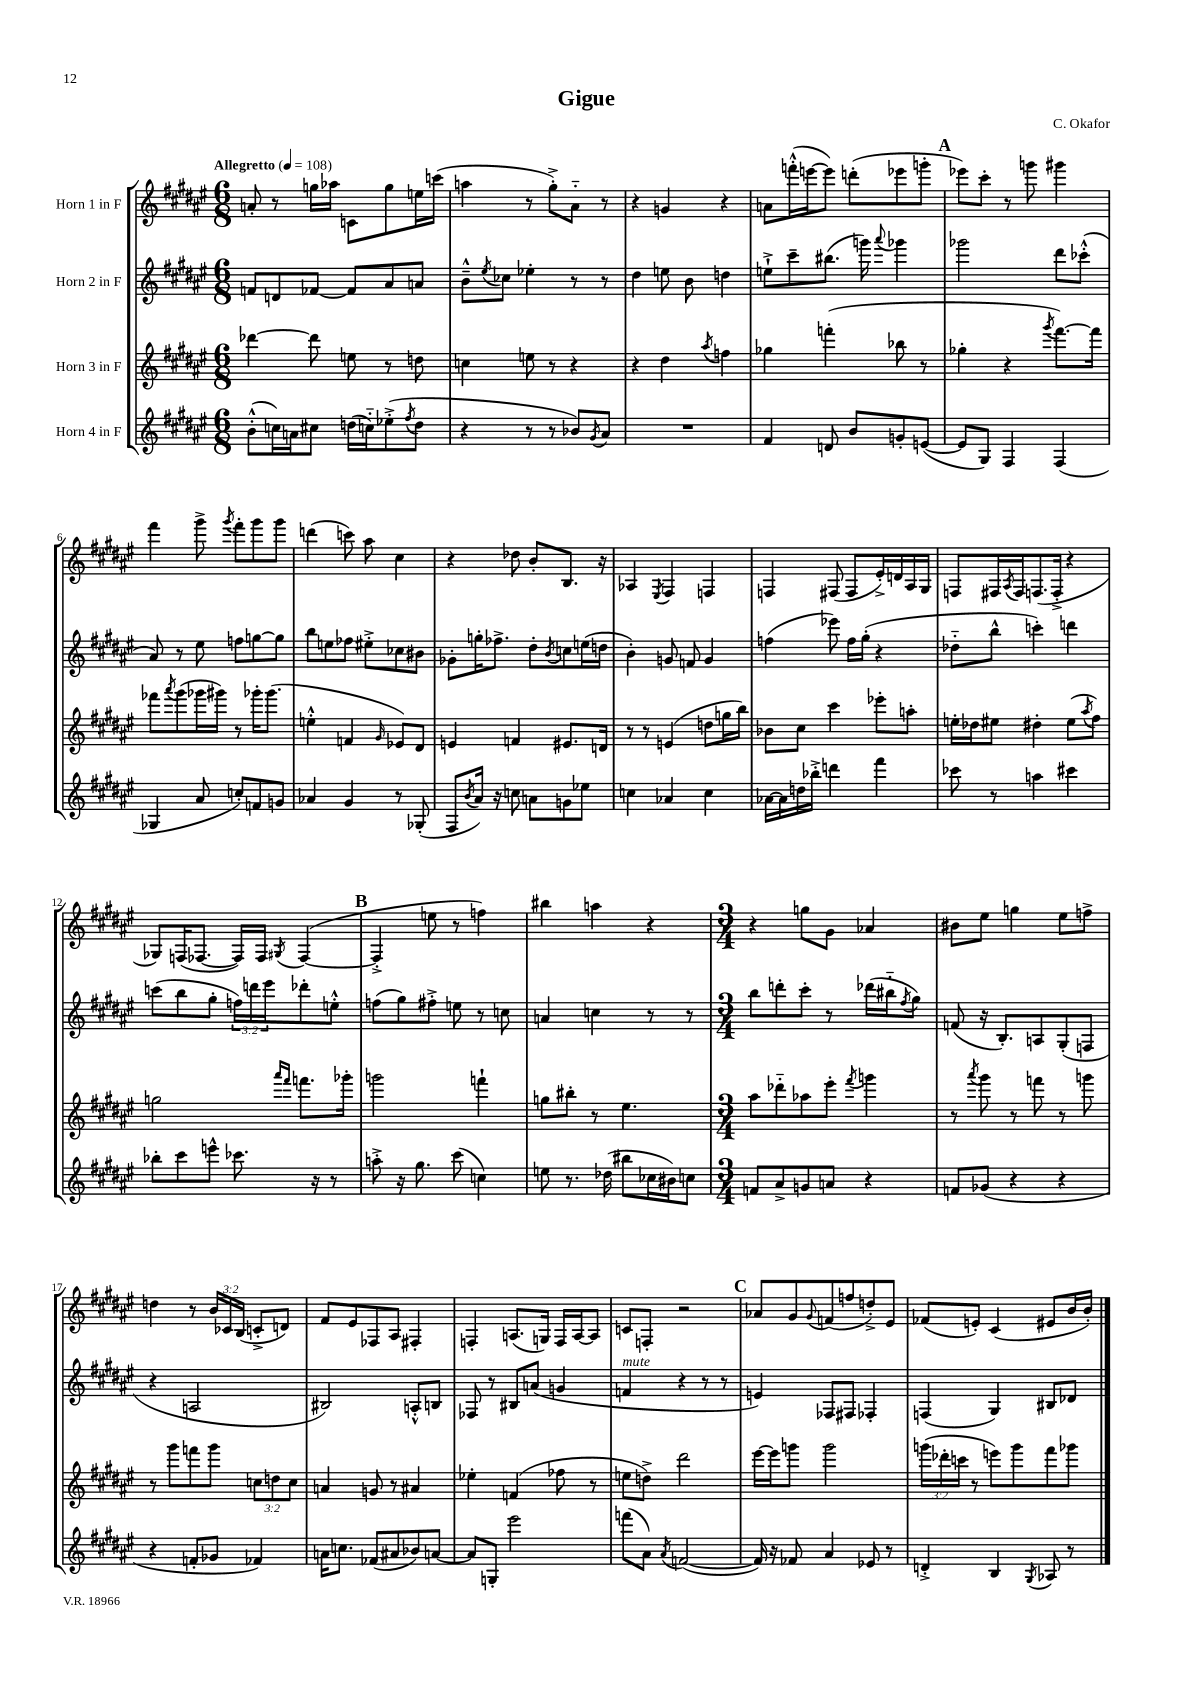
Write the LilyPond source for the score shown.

\header { title = "Gigue" composer = "C. Okafor" }
<<
\new StaffGroup <<
\new Staff = "s0" \with { instrumentName = "Horn 1 in F" } {
    \clef treble \key fis \major \numericTimeSignature \time 6/8 \override Staff.TupletNumber.text = #tuplet-number::calc-fraction-text \tempo "Allegretto" 4 = 108
    a'8-. r8 g''16 aes''16 c'8 g''8 e''16 c'''16( |
    a''4 r8 gis''8-.->) ais'8-_ r8 |
    r4 g'4 r4 |
    a'8 f'''16-.-^( e'''16~ e'''8) d'''8-.( ees'''8 g'''8-. |
    \mark \markup { \bold "A" } ees'''8) cis'''8-. r8 g'''8 gis'''4 |
    fis'''4 gis'''8-> \acciaccatura { gis'''8 } fis'''8-. gis'''8 gis'''8 |
    d'''4( c'''8) ais''8 cis''4 |
    r4 des''8 b'8-. b8. r16 |
    aes4 \acciaccatura { eis8 } fis4 f4 |
    f4 fis8( fis8 eis'16-.->) d'16 ais16 gis16 |
    f8 fis16 \acciaccatura { ais8 } fis16 f8.( f16-.-> r4 |
    ges8) f16( fes8.~ fes16) fes16 \acciaccatura { gis8 } fes4~( |
    \mark \markup { \bold "B" } fes4-.-> e''8 r8 f''4) |
    bis''4 a''4 r4 |
    \numericTimeSignature \time 3/4 r4 g''8 gis'8 aes'4 |
    bis'8 eis''8 g''4 eis''8 f''8-> |
    d''4 r8 \tuplet 3/2 { b'16 ces'16 b16( } c'8-.-> d'8) |
    fis'8 eis'8 fes8 ais8 fis4-. |
    f4-. a8.( g16) f16 a16~ a8 |
    c'8 f8-. r2 |
    \mark \markup { \bold "C" } aes'8 gis'8 \appoggiatura { gis'8 } f'8( f''8 d''8-.->) eis'8 |
    fes'8( e'8-.) cis'4( eis'8 b'16 b'16-.) \bar "|." |
}
\new Staff = "s1" \with { instrumentName = "Horn 2 in F" } {
    \clef treble \key fis \major \numericTimeSignature \time 6/8 \override Staff.TupletNumber.text = #tuplet-number::calc-fraction-text
    f'8 d'8 fes'8~ fes'8 ais'8 a'8 |
    b'8---^ \acciaccatura { eis''8 } ces''8 ees''4-. r8 r8 |
    dis''4 e''8 b'8 d''4 |
    e''8-!-> cis'''8-- bis''8.( g'''16) \appoggiatura { ais'''8 } ges'''4 |
    \mark \markup { \bold "A" } ges'''2 dis'''8 ces'''8-.-^( |
    ais'8) r8 eis''8 f''8 g''8~ g''8 |
    b''8 e''8 fes''8 eis''8-.-> ces''8 bis'8 |
    ges'8-. g''16-. fes''8.-> dis''8-. \acciaccatura { b'8 } c''8 e''16( d''16 |
    b'4-.) g'8 f'8 g'4 |
    f''4( ees'''8) f''16 gis''16-.( r4 |
    des''8-_ b''8-^ c'''4-.) d'''4 |
    c'''8( b''8 gis''8-. \tuplet 3/2 { f''16) d'''16 eis'''16 } des'''8-. e''8-.-^ |
    \mark \markup { \bold "B" } f''8( gis''8) fis''8-.-> e''8 r8 c''8 |
    a'4 c''4 r8 r8 |
    \numericTimeSignature \time 3/4 b''8 d'''8-. cis'''8-. r8 des'''16( bis''16-_ \acciaccatura { fis''8 } gis''8) |
    f'8( r16 b8.-.) a8 gis8-.( f8 |
    r4 a2 |
    bis2) a8-.-^ b8 |
    fes8 r8 bis8 a'8( g'4 |
    f'4^\markup { \italic "mute" } r4 r8 r8 |
    \mark \markup { \bold "C" } e'4) fes8 fis8 fes4-. |
    f4( gis4) bis8 des'8 \bar "|." |
}
\new Staff = "s2" \with { instrumentName = "Horn 3 in F" } {
    \clef treble \key fis \major \numericTimeSignature \time 6/8 \override Staff.TupletNumber.text = #tuplet-number::calc-fraction-text
    des'''4~ des'''8 e''8 r8 d''8 |
    c''4 e''8 r8 r4 |
    r4 dis''4 \acciaccatura { ais''8 } f''4 |
    ges''4 f'''4-.( bes''8 r8 |
    \mark \markup { \bold "A" } ges''4-. r4 \acciaccatura { gis'''8 } fis'''8.~) fis'''16 |
    fes'''8 \acciaccatura { ais'''8 } gis'''8( ges'''16 gis'''16) r8 ges'''16-. ges'''8.( |
    e''4-.-^ f'4 \grace { gis'16 } ees'8) dis'8 |
    e'4 f'4 eis'8. d'16 |
    r8 r8 e'4( d''8 g''16 b''16) |
    bes'8 cis''8 cis'''4 ees'''8-. a''8-. |
    e''16-. des''16 eis''8 dis''4-. eis''8( \acciaccatura { ais''8 } fis''8) |
    g''2 \grace { ais'''16 fis'''16 } f'''8. ges'''16-. |
    \mark \markup { \bold "B" } g'''2 f'''4-! |
    g''8 bis''8-. r8 eis''4. |
    \numericTimeSignature \time 3/4 ais''8 des'''8-_ aes''8 eis'''8-. \acciaccatura { fis'''8 } g'''4 |
    r8 \acciaccatura { ais'''8 } gis'''8 r8 f'''8 r8 g'''8 |
    r8 gis'''8 f'''8 gis'''8 \tuplet 3/2 { c''8 d''8 c''8 } |
    a'4 g'8 r8 ais'4 |
    ees''4-. f'4( fes''8 r8 |
    e''8 d''8->) dis'''2 |
    \mark \markup { \bold "C" } eis'''16~ eis'''16 g'''8 g'''2 |
    \tuplet 3/2 { g'''16( des'''16-. c'''16 } r8 e'''8) g'''8 fis'''8 ges'''8 \bar "|." |
}
\new Staff = "s3" \with { instrumentName = "Horn 4 in F" } {
    \clef treble \key fis \major \numericTimeSignature \time 6/8
    b'8-.-^( c''16) a'16 cis''8 d''16( c''16-_) ees''8-.->( \acciaccatura { fis''8 } d''8 |
    r4 r8 r8 bes'8) \acciaccatura { gis'8 } ais'8 |
    R2. |
    fis'4 d'8 b'8 g'8-. e'8~( |
    \mark \markup { \bold "A" } e'8 gis8) fis4 fis4( |
    ges4 ais'8 c''8-.) f'8 g'8 |
    aes'4 gis'4 r8 ges8-.( |
    fis8 \acciaccatura { b'8 } ais'16) r16 c''8 a'8 g'8 ees''8 |
    c''4 aes'4 c''4 |
    aes'16~ aes'16 d''16 bes''16-.-> d'''4 fis'''4 |
    ces'''8 r8 a''4 cis'''4 |
    bes''8-. cis'''8 e'''8-^ ces'''8. r16 r8 |
    \mark \markup { \bold "B" } a''8-.-> r16 gis''8. cis'''8( c''4) |
    e''8 r8. des''16( bis''8 ces''16 bis'16) c''8 |
    \numericTimeSignature \time 3/4 f'8 ais'8-> g'8 a'8 r4 |
    f'8 ges'8( r4 r4 |
    r4 f'8-. ges'8 fes'4) |
    a'16 c''8. fes'8( ais'8 bes'8) a'8~ |
    a'8 g8-. eis'''2 |
    f'''8( ais'8) \acciaccatura { ais'8 } f'2~( |
    \mark \markup { \bold "C" } f'16) r16 fes'8 ais'4 ees'8 r8 |
    d'4-.-> b4 \acciaccatura { gis8 } aes8 r8 \bar "|." |
}
>>
>>
